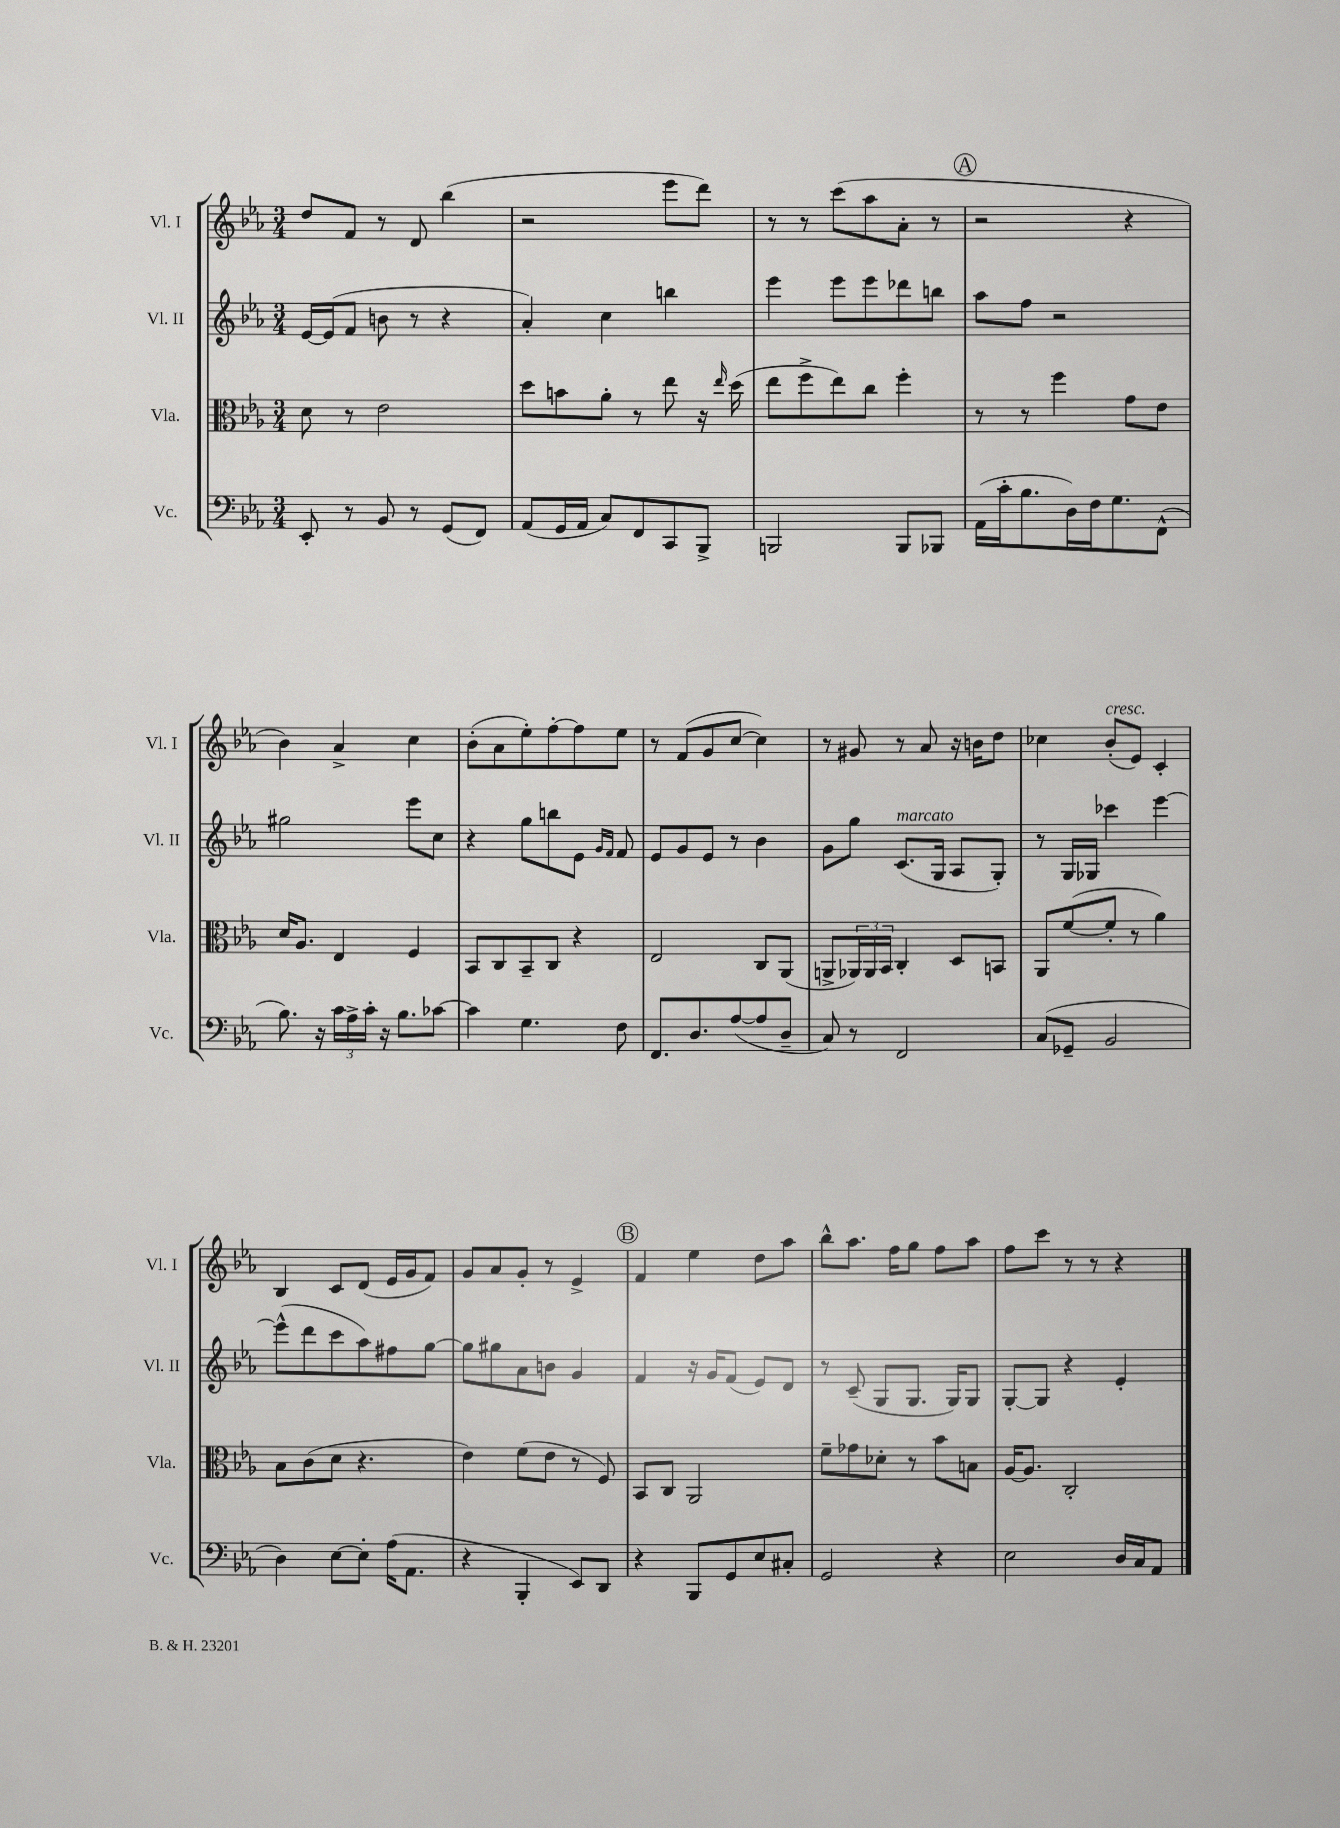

**kern	**kern	**kern	**kern
*staff4	*staff3	*staff2	*staff1
*clefF4	*clefC3	*clefG2	*clefG2
*k[b-e-a-]	*k[b-e-a-]	*k[b-e-a-]	*k[b-e-a-]
*M3/4	*M3/4	*M3/4	*M3/4
8EE-'	8d	[16e-	8dd
.	.	(16e-]	.
8r	8r	8f	8f
8BB-	2e-	8b	8r
8r	.	8r	8d
(8GG	.	4r	(4bb-
8FF)	.	.	.
=	=	=	=
(8AA-	8dd	4a-')	2r
16GG	8b	.	.
16AA-	.	.	.
8C)	8a-'	4cc	.
8FF	8r	.	.
8CC	8ee-	4bb	8eee-
8BBB-^	16r	.	8ddd)
.	16qqee-	.	.
.	(16dd	.	.
=	=	=	=
2BBB	8ee-	4eee-	8r
.	8ff^	.	8r
.	8ee-)	8eee-	(8ccc
.	8cc	8eee-	8aa-
8BBB	4ff'	8ddd-	8a-'
8BBB-	.	8bb	8r
=	=	=	=
(16AA-	8r	8aa-	2r
16c'	.	.	.
8.B-	8r	8ff	.
.	4ff	2r	.
16D)	.	.	.
16F	.	.	.
8.G	.	.	.
.	8g	.	4r
(8FF^^	8e-	.	.
=	=	=	=
8.B-)	16d	2gg#	4b-)
.	8.A-	.	.
16r	.	.	.
24c	4E-	.	4a-^
24A-^	.	.	.
24c'	.	.	.
16r	.	.	.
8.B-	.	.	.
.	4F	8eee-	4cc
[8c-	.	8cc	.
=	=	=	=
4c-]	8BB-	4r	(8b-'
.	8C	.	8a-
4.G	8BB-~	8gg	8ee-')
.	8C	8bb	[8ff'
.	4r	8e-	8ff]
.	.	16qqg	.
.	.	16qqf	.
8F	.	8f	8ee-
=	=	=	=
8.FF	2E-	8e-	8r
.	.	8g	(8f
8.D	.	.	.
.	.	8e-	8g
([8A-	.	8r	[8cc
8A-]	8C	4b-	4cc])
8D~	(8AA-	.	.
=	=	=	=
8C)	8AA^	8g	8r
8r	24AA-)	8gg	8g#
.	24AA-	.	.
.	24BB-	.	.
2FF	4C'	(8.c	8r
.	.	.	8a-
.	.	16G	.
.	8D	8A-	16r
.	.	.	16b
.	8BB	8G')	8dd
=	=	=	=
(8C	8AA-	8r	4cc-
8GG-~	([8f	16G	.
.	.	16G-	.
2BB-	8f']	4ccc-	(8b-'
.	8r	.	8e-)
.	4a-)	[4eee-	4c'
=	=	=	=
4D)	8B-	(8eee-^^]	4B-
.	(8c	8ddd	.
[8E-	8d	8ccc	8c
8E-']	4.r	8aa-)	(8d
(16A-	.	8ff#	16e-
8.AA-	.	.	16g
.	.	[8gg	8f)
=	=	=	=
4r	4e-)	8gg]	8g
.	.	8gg#	8a-
4BBB-'	(8f	8a-	8g'
.	8e-	8b	8r
8EE-)	8r	4g	4e-^
8DD	8F)	.	.
=	=	=	=
4r	8BB-	4f	4f
.	8C	.	.
8BBB-	2AA-	16r	4ee-
.	.	16g	.
8GG	.	(8f	.
8E-	.	8e-)	8dd
8C#'	.	8d	8aa-
=	=	=	=
2GG	8f~	8r	8bb-^^
.	8g-	(8c~	8.aa-
.	8d-'	8G	.
.	.	.	16ff
.	8r	8.G	8gg
4r	8b-	.	8ff
.	.	16G)	.
.	8B	8G	8aa-
=	=	=	=
2E-	[16A-	[8G'	8ff
.	8.A-]	.	.
.	.	8G]	8ccc
.	2C'	4r	8r
.	.	.	8r
16D	.	4e-'	4r
16C	.	.	.
8AA-	.	.	.
==	==	==	==
*-	*-	*-	*-
